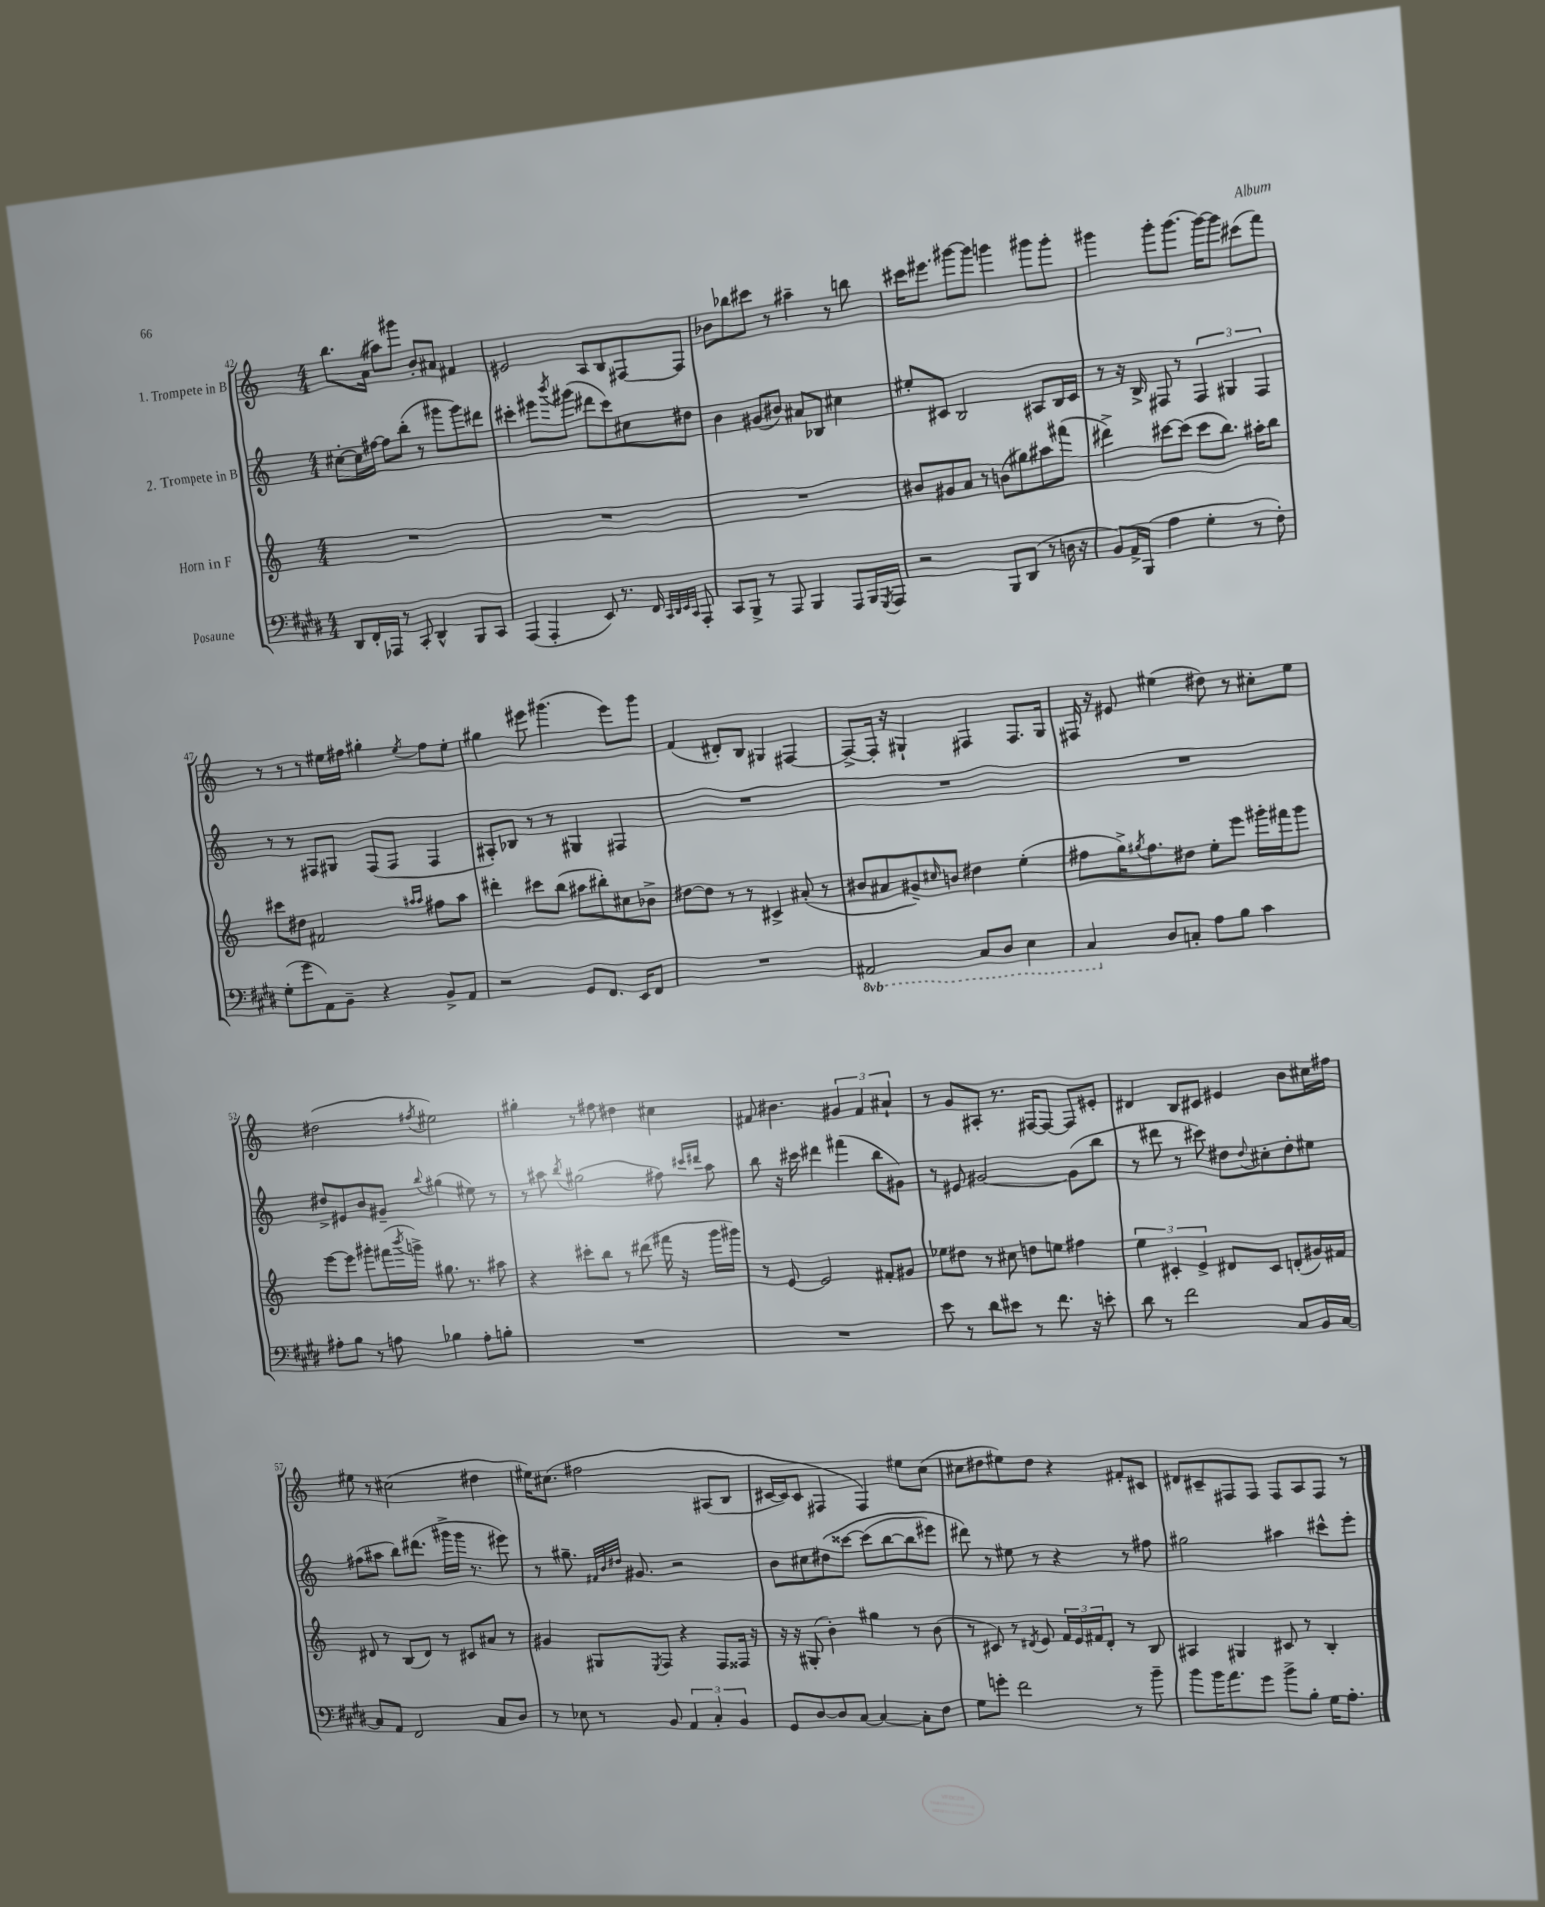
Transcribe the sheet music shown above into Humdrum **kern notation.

**kern	**kern	**kern	**kern
*staff4	*staff3	*staff2	*staff1
*clefF4	*clefG2	*clefG2	*clefG2
*k[f#c#g#d#]	*k[]	*k[]	*k[]
*M4/4	*M4/4	*M4/4	*M4/4
8DD#	1r	[8cc#'	8.bb
16FF#'	.	16cc#]	.
16AAA-	.	[16ff#	(16a
8r	.	8ff#]	8aa#)
8CC#'	.	(8bb'	8ggg#
4DD#^^	.	8r	8b'
.	.	8ggg#	8a#
8BBB	.	8ggg#)	4f#
8CC#	.	8ddd#	.
=	=	=	=
(4AAA	1r	4ccc#'	2e#
4AAA'	.	8eee#	.
.	.	8qbbb	.
.	.	(8ggg#	.
8EE)	.	8ddd#	8A
8.r	.	8ccc#)	8B
.	.	8cc#	[8F#
16FF#	.	.	.
32qqCC#	.	.	.
32qqDD#	.	.	.
32qqEE	.	.	.
32qqCC#	.	.	.
8AAA'	.	8dd#	8F#]
=	=	=	=
8CC#	1r	4b	8b-
8BBB^	.	.	8bb-
8r	.	(8g#	8ccc#
8AAA	.	8b#)	8r
4BBB	.	8a#	4aa#~
.	.	8B-	.
8AAA	.	4cc#	8r
16BBB	.	.	8bb
8qGGG#	.	.	.
16AAA	.	.	.
=	=	=	=
2r	8b#	8ee#'	16ccc#
.	.	.	8.eee#
.	8g#	8c#	.
.	8a	2B	[8ggg#
.	8r	.	8ggg#]
8BBB	(8b	.	4ggg
(8DD#	8gg#)	.	.
8r	8aa#	8A#	8ggg#
16D	(8fff#	16B	8ggg#'
16r	.	16c#	.
=	=	=	=
8BB)	4ddd#^)	8r	4ggg#
16AA^	.	16r	.
(16BBB	.	16B^	.
4A	[8ccc#	8F#	8ggg#'
.	(8ccc#]	8r	[8.ggg#
4G#'	8ccc#	6F#	.
.	.	.	16ggg#_
.	8.bb)	.	8ggg#]
.	.	6G#	.
8r	.	.	(8ccc#
.	16aa#'	.	.
.	.	6F#	.
8F#')	8bb	.	8fff)
=	=	=	=
(8G#'	8ccc#	8r	8r
8g#	8dd#	8r	8r
8AA)	2f#	8F#	8r
8BB~	.	8G#	16ee#
.	.	.	16ff#
4r	.	(8F#	4gg#'
.	.	8F#	.
.	16qqaa#	.	.
.	16qqaa#	.	8qee#
8BB^	8ff#	4F#	8ff#
8AA	8aa#	.	8ee#'
=	=	=	=
2r	4ddd#'	8A#')	4gg#
.	.	8B-	.
.	8ccc#	8r	8eee#
.	(8bb	8r	(4.ggg#
8GG#	8aa#	4G#	.
8.FF#	8bb#')	.	.
.	8cc#	4F#	8eee#)
16EE	.	.	.
8FF#	8b-^	.	8ggg#
=	=	=	=
1r	[8dd#	1r	(4f
.	8dd#]	.	.
.	8r	.	8d#')
.	8r	.	8B
.	4c#^	.	4G#
.	(8a#'	.	[4F#
.	8r	.	.
=	=	=	=
2AAA#	8b#	1r	8F#^_
.	8a#	.	16F#']
.	.	.	16r
.	8g#~)	.	4G#`
.	16qqcc#	.	.
.	8b	.	.
8CC#	4dd#	.	4F#
8DD#	.	.	.
4EE	(4ee'	.	8.F#
.	.	.	16G#
=	=	=	=
4CC#	8ff#	1r	16F#
.	.	.	16r
.	16gg^)	.	8e#
.	8qgg#	.	.
.	8.ff#	.	.
8D#	.	.	(4ee#
8C'	8dd#	.	.
8A	8ee'	.	8dd#)
8B	8eee	.	8r
4c#	16ggg#'	.	8cc#'
.	16fff#	.	.
.	8ggg#	.	8ee#
=	=	=	=
8A#'	[8eee	8dd#^	(2dd#
8B	8eee]	8e#	.
8r	8ggg#'	8b	.
8A	(16fff#	8g#~	.
.	8qbbb	.	.
.	16ggg^)	.	.
.	.	8qqbb	8qff#
4B-	8.gg#	(4gg#	2ee#)
.	8.r	.	.
8A'	.	8ee#)	.
8B'	8aa#	8r	.
=	=	=	=
1r	4r	8r	4gg#'
.	.	8aa#	.
.	.	8qbb	.
.	8ccc#'	(2gg#	8r
.	8bb	.	8ff#
.	8r	.	4dd#
.	(8ddd#	.	.
.	16fff#	8ff#)	4cc#
.	16r	.	.
.	.	16qqccc#	.
.	.	16qqddd#	.
.	16ggg	8aa#	.
.	16ggg#)	.	.
=	=	=	=
1r	8r	8bb	8f#
.	[8e	16r	4.b#
.	.	16ccc#	.
.	2e]	4ddd#	.
.	.	(4fff#	6g#
.	.	.	6f#
.	8f#'	8bb	.
.	.	.	6a#`
.	8g#	8g#)	.
=	=	=	=
8e	8ee-	8r	8r
8r	8dd#	8e#	8g
8d#	8r	[2g#	8A#'
8e#	8cc#	.	8.r
8r	8dd	.	.
.	.	.	[16F#
8.f#	8ee	.	8F#_
.	4ff#	(8g#]	8F#]
16r	.	.	.
8e'	.	8bb	8e#'
=	=	=	=
8d#	6ee	8r	4d#
8r	.	8ddd#	.
.	6c#'	.	.
2f#	.	8r	8B
.	6e^	.	.
.	.	8ccc#)	8c#
.	8d#	8dd#	4e#
.	.	8qqdd#	.
.	8c#	8cc#'	.
8C#	(8d'	8dd#'	8b
16BB	16g#)	8ee#	16cc#
[16C#	16f#	.	16ff#
=	=	=	=
8C#]	8d#	(8ff#	8ee#
8AA	8r	8aa#	8r
2FF#	(8B	8bb)	(2cc#
.	8d#)	(8.ddd#	.
.	8r	.	.
.	.	16ggg#^	.
.	8c#	16ggg#	.
.	.	8.r	.
8C#	8a#	.	4dd#
8D#	8r	8eee#)	.
=	=	=	=
8r	4g#	8r	16ee#)
.	.	.	&(8.cc#
8E-	.	8.gg#~	.
8r	8G#	.	2ff#
.	.	32qqf#	.
.	.	32qqb	.
.	.	32qqdd#	.
.	.	8.g#	.
.	8qE	.	.
8BB	8F	.	.
6AA	4r	2r	.
6C#'	.	.	.
.	8F	.	(8A#
6BB	.	.	.
.	16F##	.	8B
.	16r	.	.
=	=	=	=
8GG#	16r	8b	[16c#
.	16r	.	16c#])
[8D#	(8G#'	8cc#	8c#
8D#]	4b')	&(8dd#	4F#
[8C#	.	[8ccc##	.
4C#_	4gg#	(8ccc##]	4F#&)
.	.	[8bb	.
8C#']	8r	8bb]	8ee#
8F#	(8b	8eee#)	(8cc
=	=	=	=
8G#	8r	8ddd#&)	8cc#
8g'	8c#)	8r	8dd#
2f#	8r	8ee#	8ee#)
.	8qd#	.	.
.	8e	8r	8dd#
.	24f	4r	4r
.	24e	.	.
.	24f#	.	.
.	8d#'	.	.
8r	8r	8r	8f#'
8b~	8B	8ff#	8c#
=	=	=	=
8b	4A#	2gg#	8d#
16b	.	.	8c#~
8.a	.	.	.
.	4G#	.	8F#
8g#	.	.	8F#
8b^	8c#	4aa#	8F#
8B'	8r	.	8A
16G#	4B'	8ccc#^^	8F#
8.A'	.	.	.
.	.	8eee'	8r
==	==	==	==
*-	*-	*-	*-
